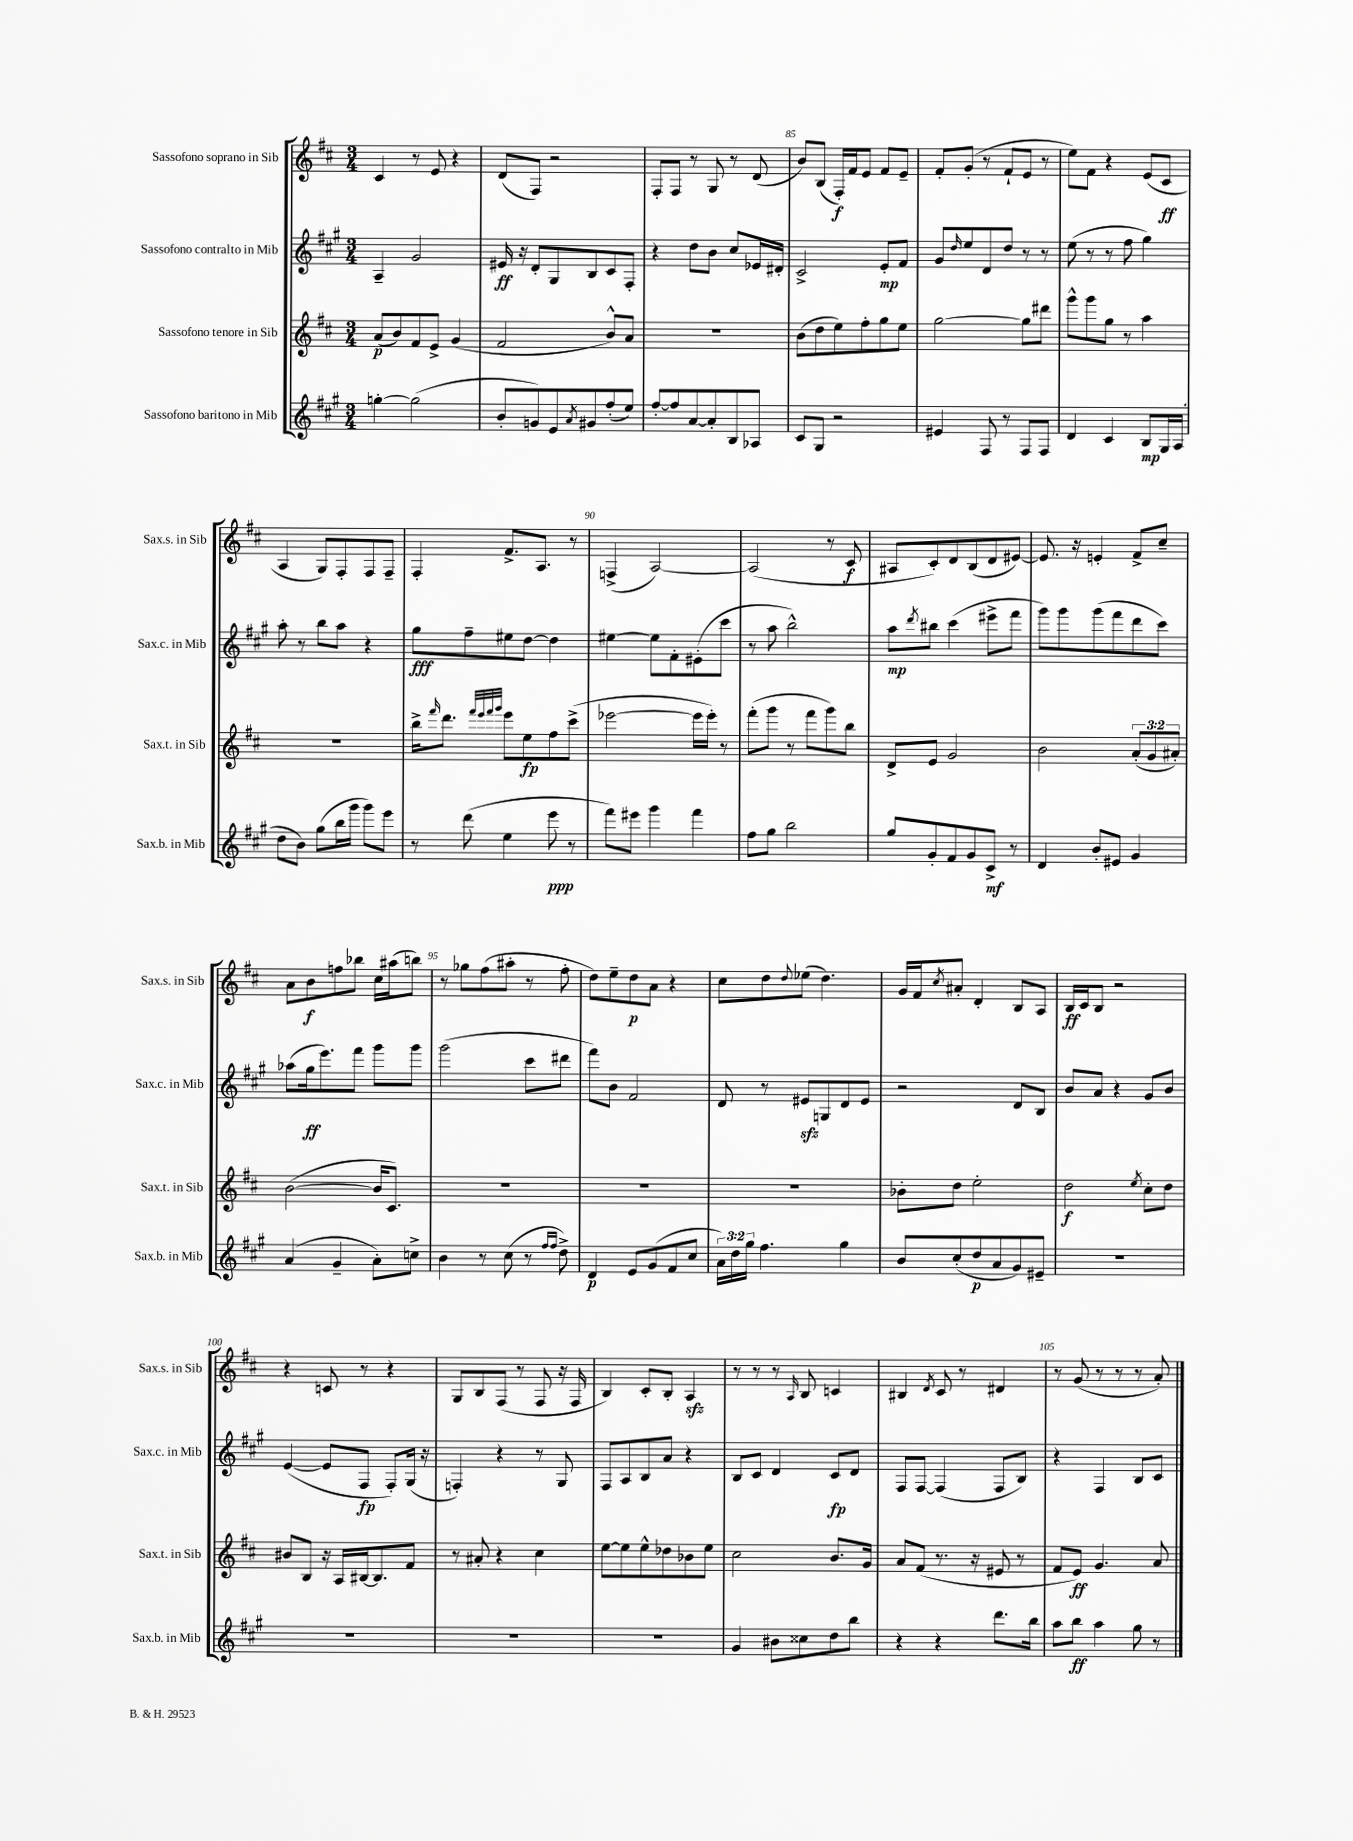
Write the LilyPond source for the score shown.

<<
\new StaffGroup <<
\new Staff = "s0" \with { instrumentName = "Sassofono soprano in Sib" shortInstrumentName = "Sax.s. in Sib" } {
    \clef treble \key d \major \numericTimeSignature \time 3/4
    cis'4 r8 e'8 r4 |
    d'8( fis8) r2 |
    fis8-. fis8 r8 g8 r8 d'8( |
    b'8) b8( fis16-.\f) fis'16 e'8 fis'8 e'8-- |
    fis'8-. g'8-.( r8 fis'8-! e'8 r8 |
    e''8) fis'8 r4 e'8( cis'8\ff |
    a4 g8) fis8-. fis8 fis8-- |
    fis4-. fis'8.-> a8. r8 |
    f4->( a2~) |
    a2( r8 cis'8\f |
    ais8 cis'8-.) d'8 b8( d'8 eis'8~) |
    eis'8. r16 e'4-. fis'8-> cis''8-- |
    a'8 b'8\f f''8 bes''8 cis''16 ais''16( b''8) |
    r8 ges''8 fis''8( ais''8-. r8 fis''8-. |
    d''8) e''8-- d''8\p a'8 r4 |
    cis''8 d''8 \appoggiatura { d''8 } ees''8( d''4.) |
    g'16 fis'16 \acciaccatura { cis''8 } ais'8-. d'4-. b8 a8 |
    b16\ff cis'16 b8 r2 |
    r4 c'8 r8 r4 |
    g8 b8 fis8( r8 fis8 r16 fis16 |
    b4) cis'8-. b8-. a4\sfz |
    r8 r8 r8 \grace { a16 } b8 c'4 |
    bis4 \acciaccatura { d'8 } cis'8 r8 dis'4 |
    r8 g'8( r8 r8 r8 a'8-.) \bar "|." |
}
\new Staff = "s1" \with { instrumentName = "Sassofono contralto in Mib" shortInstrumentName = "Sax.c. in Mib" } {
    \clef treble \key a \major \numericTimeSignature \time 3/4
    a4-- gis'2 |
    eis'16\ff r16 d'8-. gis8 b8 cis'8 fis8-. |
    r4 d''8 b'8 cis''8 ees'16 dis'16-. |
    cis'2-> e'8-.\mp fis'8 |
    gis'8 \grace { d''16 } e''8 d'8 d''8 r8 r8 |
    e''8( r8 r8 fis''8 gis''4) |
    a''8-. r8 b''8 a''8 r4 |
    gis''8\fff fis''8-- eis''8 d''8~ d''4 |
    eis''4~ eis''8 fis'8-. eis'8-.( cis'''8 |
    r8 a''8 b''2-^) |
    a''8\mp \acciaccatura { d'''8 } bis''8 cis'''4( eis'''8-> fis'''8 |
    gis'''8) gis'''8 gis'''8( fis'''8 d'''8 cis'''8) |
    aes''8( gis''16\ff e'''8.) fis'''8 gis'''8 gis'''8 |
    gis'''2( cis'''8 dis'''8 |
    fis'''8) b'8 fis'2 |
    d'8 r8 eis'8\sfz g8 d'8 eis'8 |
    r2 d'8 b8 |
    b'8 a'8 r4 gis'8 b'8 |
    e'4~( e'8 fis8\fp fis8-.) gis16( r16 |
    f4-.) r4 r8 gis8 |
    fis8 a8 b8 a'8 r4 |
    b8 cis'8 d'4 cis'8\fp d'8 |
    fis8 fis8~ fis4( fis8 b8) |
    r4 fis4 b8 cis'8 \bar "|." |
}
\new Staff = "s2" \with { instrumentName = "Sassofono tenore in Sib" shortInstrumentName = "Sax.t. in Sib" } {
    \clef treble \key d \major \numericTimeSignature \time 3/4 \override Staff.TupletNumber.text = #tuplet-number::calc-fraction-text
    a'8\p( b'8) fis'8 e'8-> g'4( |
    fis'2 b'8-^) a'8 |
    R2. |
    b'8( d''8 e''8) fis''8-. g''8 e''8 |
    g''2~ g''8 dis'''8 |
    g'''8-^ g'''8 g''8 r8 a''4 |
    R2. |
    b''16-> \grace { fis'''16 } d'''8. \grace { fis'''32 e'''32 fis'''32 g'''32 } e'''8 e''8\fp fis''8 cis'''8->( |
    ees'''2~ ees'''16 ees'''16-.) r8 |
    fis'''8-.( g'''8 r8 fis'''8 g'''8) b''8 |
    d'8-> e'8 g'2 |
    b'2 \tuplet 3/2 { a'8-.( g'8 ais'8-.) } |
    b'2~( b'16 cis'8.) |
    R2. |
    R2. |
    R2. |
    bes'8-. d''8 e''2-. |
    d''2\f \acciaccatura { e''8 } cis''8-. d''8 |
    bis'8 b8 r16 a16 bis16~ bis8. fis'8 |
    r8 ais'8-. r4 cis''4 |
    e''8~ e''8 e''8-^ des''8 bes'8 e''8 |
    cis''2 b'8. g'16 |
    a'8 fis'8( r8. r16 eis'8 r8 |
    fis'8 e'8\ff) g'4. a'8 \bar "|." |
}
\new Staff = "s3" \with { instrumentName = "Sassofono baritono in Mib" shortInstrumentName = "Sax.b. in Mib" } {
    \clef treble \key a \major \numericTimeSignature \time 3/4 \override Staff.TupletNumber.text = #tuplet-number::calc-fraction-text
    g''4~-. g''2( |
    b'8-. g'8) e'8 \acciaccatura { a'8 } gis'8 fis''8-.( e''8) |
    fis''8~-. fis''8 a'8~ a'8-. b8 aes8 |
    cis'8 gis8 r2 |
    eis'4 fis8 r8 fis8 fis8 |
    d'4 cis'4 b8\mp gis16 a16( |
    d''8 b'8) gis''8( b''16 gis'''16 gis'''8) e'''8 |
    r8 d'''8( e''4 e'''8\ppp r8 |
    fis'''8) eis'''8 gis'''4 fis'''4 |
    fis''8 gis''8 b''2 |
    gis''8 gis'8-. fis'8 gis'8 cis'8->\mf r8 |
    d'4 b'8-. eis'8 gis'4 |
    a'4( gis'4-- a'8-.) c''8-> |
    b'4 r8 cis''8( r8 \grace { fis''16 fis''16 } d''8->) |
    d'4\p e'8 gis'8( fis'8 cis''8 |
    \tuplet 3/2 { a'16) d''16 gis''16 } fis''4. gis''4 |
    b'8 cis''8-.( d''8\p a'8 gis'8) eis'8-- |
    R2. |
    R2. |
    R2. |
    R2. |
    gis'4 bis'8 cisis''8 d''8 b''8 |
    r4 r4 d'''8. b''16 |
    a''8 b''8\ff a''4 gis''8 r8 \bar "|." |
}
>>
>>
\layout { \context { \Score currentBarNumber = #82 \override BarNumber.break-visibility = ##(#f #t #t) barNumberVisibility = #(every-nth-bar-number-visible 5) } }
